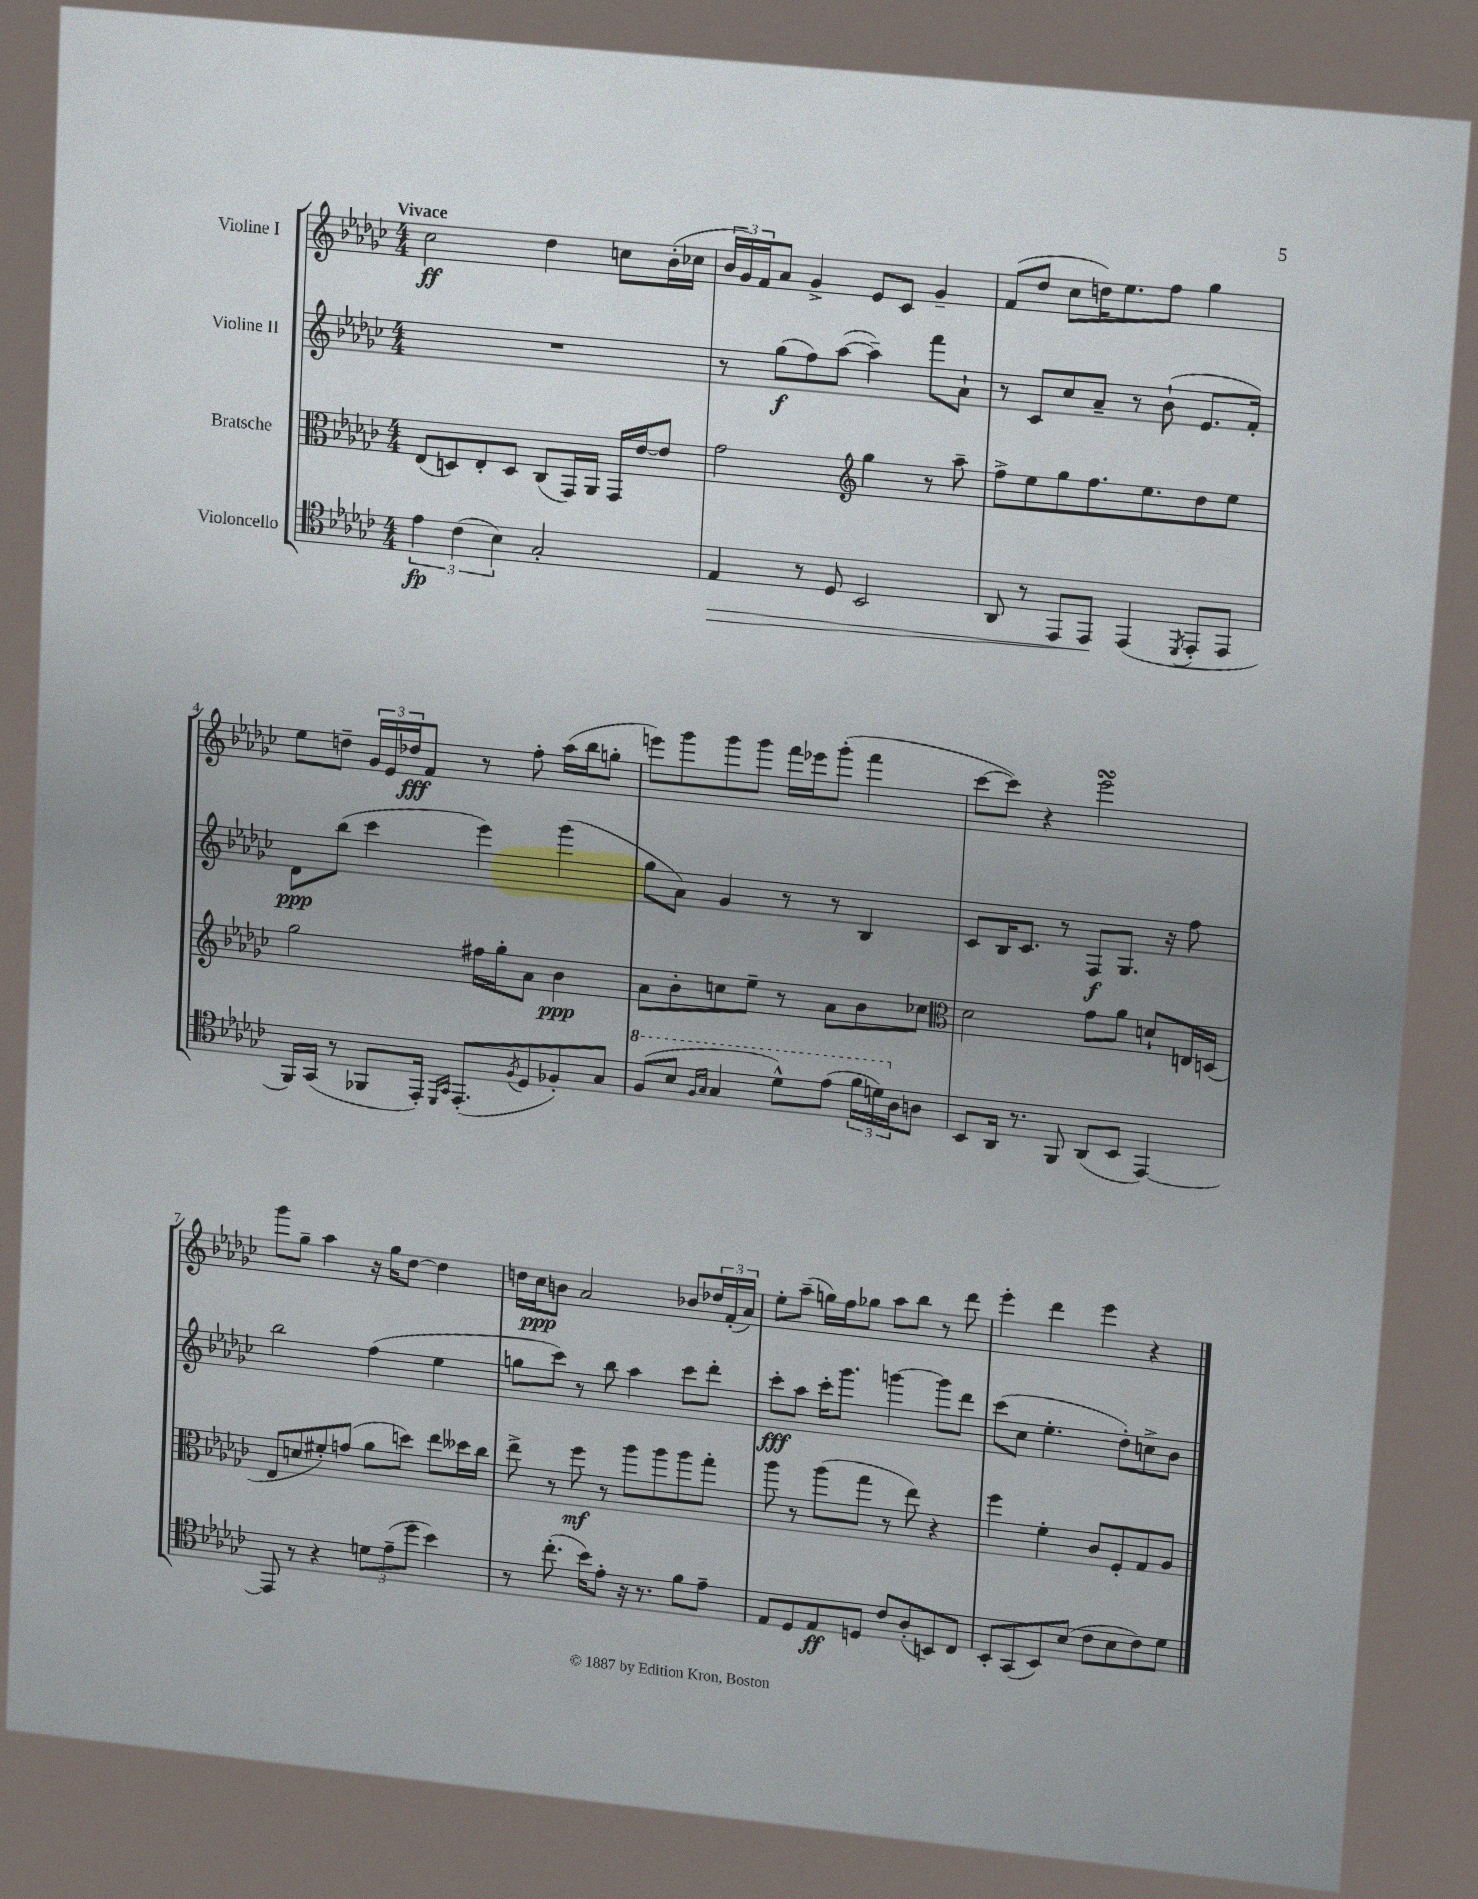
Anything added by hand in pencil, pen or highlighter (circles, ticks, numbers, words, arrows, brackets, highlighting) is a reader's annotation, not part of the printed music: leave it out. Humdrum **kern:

**kern	**dynam	**kern	**dynam	**kern	**dynam	**kern	**dynam
*part4	*part4	*part3	*part3	*part2	*part2	*part1	*part1
*staff4	*staff4	*staff3	*staff3	*staff2	*staff2	*staff1	*staff1
*I"Violoncello	*	*I"Bratsche	*	*I"Violine II	*	*I"Violine I	*
*clefC4	*	*clefC3	*	*clefG2	*	*clefG2	*
*k[b-e-a-d-g-c-]	*	*k[b-e-a-d-g-c-]	*	*k[b-e-a-d-g-c-]	*	*k[b-e-a-d-g-c-]	*
*M4/4	*	*M4/4	*	*M4/4	*	*M4/4	*
=1	=1	=1	=1	=1	=1	=1	=1
!	!	!	!	!	!	!LO:TX:a:B:t=Vivace	!
6e-\	fp	(8E-/L	.	1r	.	2cc-\	ff
.	.	8Dn/)	.	.	.	.	.
(6c-\	.	.	.	.	.	.	.
.	.	8E-'/	.	.	.	.	.
6B-\)	.	.	.	.	.	.	.
.	.	8D/J	.	.	.	.	.
2G-'/	.	(8C-/L	.	.	.	4dd-\	.
.	.	16GG-/L)	.	.	.	.	.
.	.	16AA-/JJ	.	.	.	.	.
.	.	16GG-/LL	.	.	.	8ccn\L	.
.	.	[16e-/J	.	.	.	.	.
.	.	8e-/J]	.	.	.	(16b-'\L	.
.	.	.	.	.	.	16cc-X\JJ	.
=2	=2	=2	=2	=2	=2	=2	=2
!	!LO:HP:b	!	!	!	!	!	!
4E-/	>	2g-\	.	8r	.	24b-/LL	.
.	.	.	.	.	.	24g-/)	.
.	.	.	.	.	.	24f/J	.
.	.	.	.	(8gg-\L	f	8a-/J	.
8r	.	.	.	8ff\)	.	4g-^/	.
8D-/	.	.	.	([8aa-\J	.	.	.
*	*	*clefG2	*	*	*	*	*
2BB-/	.	4gg-\	.	4aa-~\])	.	8e-/L	.
.	.	.	.	.	.	8c-/J	.
.	.	8r	.	8fff\L	.	4g-~/	.
.	.	8aa-~\	.	8a-`\J	.	.	.
=3	=3	=3	=3	=3	=3	=3	=3
8AA-/	.	8ff^\L	.	8r	.	(8f/L	.
8r	.	8ee-\	.	8c-/L	.	8dd-/J	.
8EE-/L	.	8gg-\	.	8cc-/	.	8cc-\L	.
8EE-/J	.	8.ff\	.	8a-~/J	.	16ddn\K)	.
.	.	.	.	.	.	8.ee-\	.
(4EE-/	]	.	.	8r	.	.	.
.	.	8.ee-\	.	.	.	.	.
.	.	.	.	(8b-`\	.	8ff\J	.
8qDD-/	.	.	.	.	.	.	.
8EE-'/L	.	8dd-\	.	8.e-/L	.	4gg-\	.
8EE-/J	.	8ee-\J	.	.	.	.	.
.	.	.	.	16f'/Jk)	.	.	.
!!LO:LB:g=z
=4	=4	=4	=4	=4	=4	=4	=4
16FF/LL)	.	2gg-\	.	8d-\L	ppp	8ee-\L	.
(16GG-/JJ	.	.	.	.	.	.	.
8r	.	.	.	(8bb-\J	.	8ddn~\J	.
8FF-X/L	.	.	.	4ccc-\	.	24g-/LL	.
.	.	.	.	.	.	24e-/	.
.	.	.	.	.	.	24dd-X/J	fff
16EE-'/Jk)	.	.	.	.	.	8f/J	.
16qqDD-/LL	.	.	.	.	.	.	.
16qqGG-/JJ	.	.	.	.	.	.	.
(8.EE-'/L	.	.	.	.	.	.	.
.	.	16ff#X\LL	.	4eee-\)	.	8r	.
.	.	16gg-'\J	.	.	.	.	.
8qF/	.	.	.	.	.	.	.
8D-/	.	8a-\J	.	.	.	8ff'\	.
8F-X'/)	.	4b-\	ppp	(4ggg-\	.	(16aa-\LL	.
.	.	.	.	.	.	16bb-\J	.
8G-/J	.	.	.	.	.	8ggn'\J	.
=5	=5	=5	=5	=5	=5	=5	=5
*8va	*	*	*	*	*	*	*
(8f/L	.	8a-\L	.	8gg-\L	.	8eeen\L)	.
8b-/J	.	8b-'\	.	8a-\J)	.	8ggg-\	.
16qqf/LL	.	.	.	.	.	.	.
16qqg-/JJ	.	.	.	.	.	.	.
4g-/	.	8ccn\	.	4g-/	.	8ggg-\	.
.	.	8ee-~\J	.	.	.	8ggg-\J	.
8dd-^^\L)	.	8r	.	8r	.	16fff\LL	.
.	.	.	.	.	.	16eee-X\J	.
(8ee-\J	.	8a-\L	.	8r	.	(8ggg-'\J	.
24ff\LL	.	8b-\	.	4B-/	.	4fff\	.
24ddn\)	.	.	.	.	.	.	.
*X8va	*	*	*	*	*	*	*
24A-\J	.	.	.	.	.	.	.
8An\J	.	8cc-X\J	.	.	.	.	.
=6	=6	=6	=6	=6	=6	=6	=6
*	*	*clefC3	*	*	*	*	*
8BB-/L	.	2d-\	.	8c-/L	.	[8ccc-\L	.
16AA-/Jk	.	.	.	16B-/K	.	8ccc-\J])	.
8.r	.	.	.	8.c-/J	.	.	.
.	.	.	.	.	.	4r	.
8FF/	.	.	.	8r	.	.	.
(8AA-/L	.	8g-\L	.	8F/L	f	2eee-sSSS\	.
8BB-/J	.	8a-\J	.	8.G-/J	.	.	.
[4EE-/)	.	8dn`/L	.	.	.	.	.
.	.	.	.	16r	.	.	.
.	.	16En/L	.	8ff\	.	.	.
.	.	(16Dn/JJ	.	.	.	.	.
!!LO:LB:g=z
=7	=7	=7	=7	=7	=7	=7	=7
8EE-/]	.	8E-/L	.	2bb-\	.	8ggg-\L	.
8r	.	8dn/	.	.	.	8gg-~\J	.
4r	.	8f#X'/)	.	.	.	4aa-\	.
.	.	(8gn/J	.	.	.	.	.
12dn\L	.	8a-\L	.	(4ff\	.	16r	.
.	.	.	.	.	.	16gg-\KL	.
(12e-~\	.	.	.	.	.	.	.
.	.	8ddn\J)	.	.	.	[8dd-\J	.
12dd-\J	.	.	.	.	.	.	.
4b-\)	.	8ee-\L	.	4ee-\	.	4dd-\]	.
.	.	16dd--X\L	.	.	.	.	.
.	.	16cc-\JJ	.	.	.	.	.
=8	=8	=8	=8	=8	=8	=8	=8
8r	.	8ee-^\	.	8ggn\L	.	16ddn\LL	.
.	.	.	.	.	.	16cc-\J	ppp
(8.cc-'\	.	8r	.	8ccc-\J)	.	8bn\J	.
.	.	8ff\	mf	8r	.	2a-/	.
16b-\KL)	.	.	.	.	.	.	.
8e-'\J	.	8r	.	8bb-\	.	.	.
16r	.	8aa-\L	.	4aa-\	.	.	.
8.r	.	.	.	.	.	.	.
.	.	8aa-\	.	.	.	.	.
8f\L	.	8aa-\	.	8ccc-\L	.	8b-X/L	.
8e-~\J	.	8gg-'\J	.	8ddd-'\J	.	24dd-X/L	.
.	.	.	.	.	.	(24f'/	.
.	.	.	.	.	.	24a-/JJ)	.
=9	=9	=9	=9	=9	=9	=9	=9
8E-/L	.	8aa-\	.	8ccc-'\L	fff	8ee-'\L	.
8D-/	.	8r	.	8aa-\J	.	(8aa-~\J	.
8E-/	ff	(8aa-\L	.	16ccc-'\KL	.	16ggn\LL)	.
.	.	.	.	8.ggg-\J	.	16ff\J	.
8Dn/J	.	8gg-\J	.	.	.	8gg-X\J	.
8c-/L	.	8r	.	[4gggn\	.	8aa-\L	.
(8A-'/	.	8ee-\)	.	.	.	8bb-\J	.
8BBn/)	.	4r	.	8ggg\L]	.	8r	.
8C-/J	.	.	.	8ddd-\J	.	8ddd-\	.
=10	=10	=10	=10	=10	=10	=10	=10
8BB-'/L	.	4ff\	.	(8ccc-\L	.	4eee-'\	.
(8GG-/	.	.	.	8cc-\J	.	.	.
8BB-/)	.	4f'\	.	4.ee-'\	.	4ddd-\	.
(8B-/J	.	.	.	.	.	.	.
8c-\L	.	8c-/L	.	.	.	4eee-\	.
8B-\	.	8F'/	.	8dd-'\L)	.	.	.
8c-\)	.	8G-/	.	8ccn^\	.	4r	.
8d-\J	.	8A-/J	.	8b-\J	.	.	.
==	==	==	==	==	==	==	==
*-	*-	*-	*-	*-	*-	*-	*-
